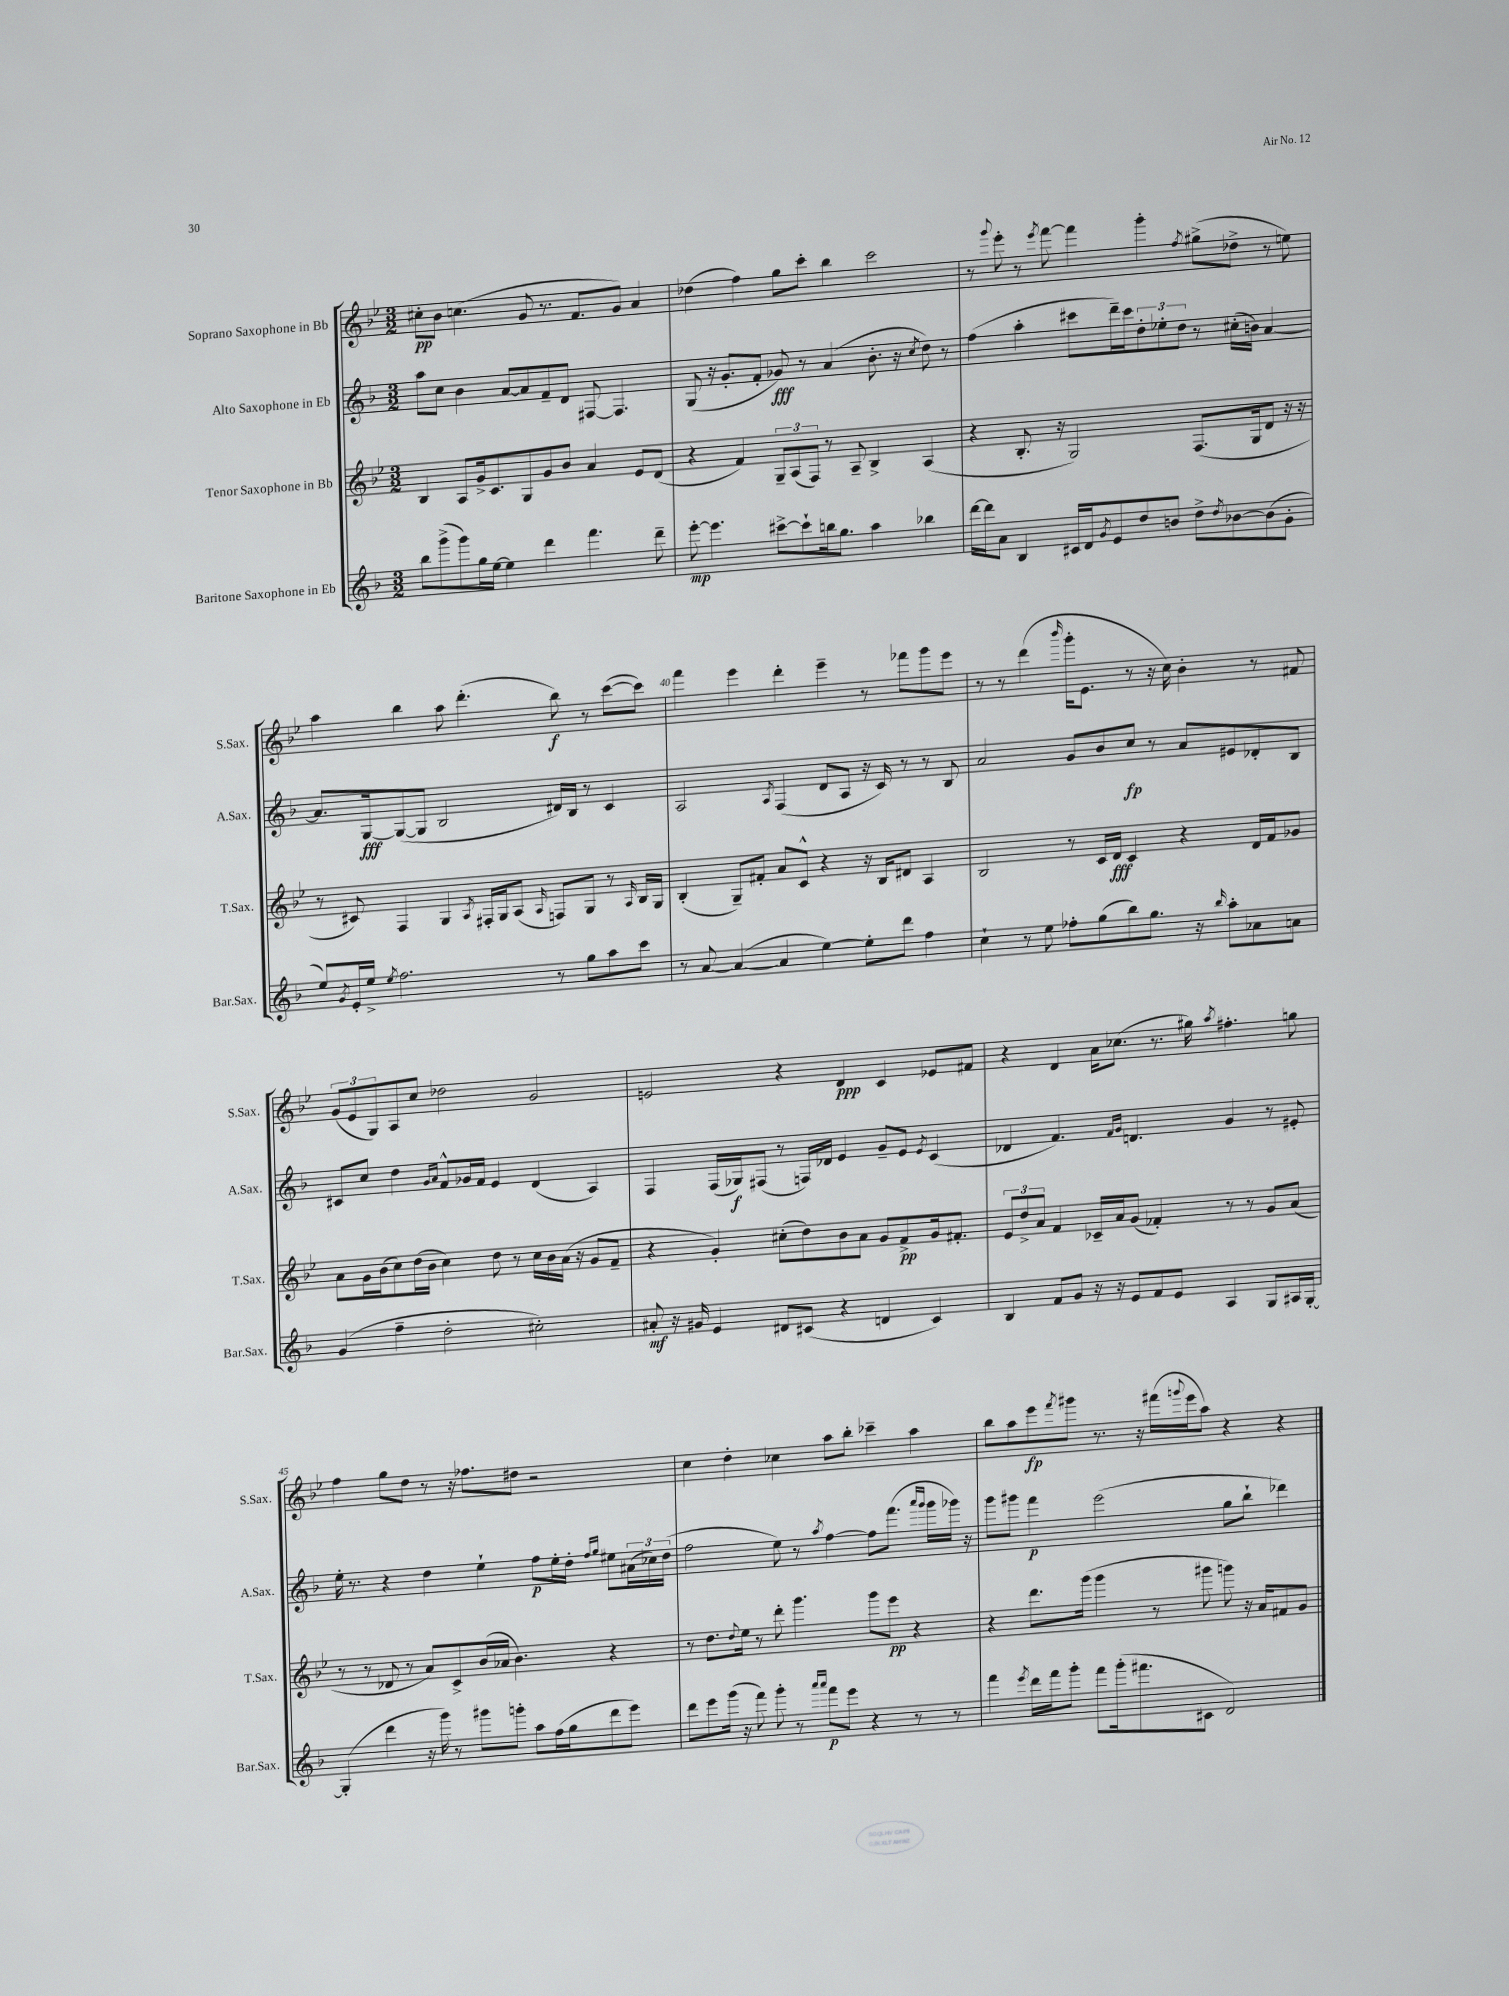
<<
\new StaffGroup <<
\new Staff = "s0" \with { instrumentName = "Soprano Saxophone in Bb" shortInstrumentName = "S.Sax." } {
    \clef treble \key bes \major \numericTimeSignature \time 3/2
    cis''8-.\pp bes'8 c''4.( g'8 r8. f'8. g'8) a'4 |
    des''4( f''4) g''8 c'''8-. bes''4 c'''2 |
    r8 \appoggiatura { g'''8 } ees'''8-. r8 \acciaccatura { ees'''8 } f'''8~ f'''4 g'''4-. \acciaccatura { f''8 } gis''8->( des''8-> r8 e''8) |
    a''4 bes''4 a''8 d'''4.-.( bes''8\f) r8 c'''8~( c'''8) |
    f'''4 ees'''4 d'''4-. ees'''4-- r8 fes'''8 g'''8 ees'''8 |
    r8 r8 d'''4( \grace { bes'''16 } g'''16-. ees'8. r8 r16 c''16) bes'4-. r8 fis'8 |
    \tuplet 3/2 { g'8( ees'8 g8) } a8 c''8 des''2 g'2 |
    e'2 r4 d'4\ppp c'4 ees'8 fis'8 |
    r4 d'4 a'16 ces''8.( r8. gis''16) \acciaccatura { a''8 } fis''4.-. g''8 |
    f''4 g''8 d''8 r8 r16 fes''8. dis''8 r2 |
    c''4 d''4-. ces''4 a''8 bes''8-. ces'''4-- a''4 |
    bes''8 a''8 ees'''8\fp \acciaccatura { f'''8 } gis'''8 r8. r16 fis'''16( \appoggiatura { g'''8 } ees'''16 a''8) r4 r4 \bar "|." |
}
\new Staff = "s1" \with { instrumentName = "Alto Saxophone in Eb" shortInstrumentName = "A.Sax." } {
    \clef treble \key f \major \numericTimeSignature \time 3/2
    a''8 c''8 bes'4 a'8~ a'8 f'8-- d'8 fis8~ fis4. |
    g8( r16 g'8.-. f'8-. ges'8\fff) r8 a'4( bes'8.-. r16 \acciaccatura { c''8 } d''8) r8 |
    f''4( a''4-. cis'''8 d'''16--) cis'''16 \tuplet 3/2 { d''8-. ees''8-. d''8 } r8 cis''16-.( b'16) a'4~ |
    a'8. g16~\fff g8~( g8 bes2 dis'16) bes16 r8 c'4 |
    a2 \acciaccatura { a8 } f4( d'8 a8 r16 c'16) r8 r8 bes8 |
    a'2 g'8 bes'8 c''8\fp r8 a'8 eis'8 des'8-. bes8 |
    cis'8 c''8 d''4 \grace { g'16 a'16 } f'8-^ ges'16 f'16 e'4 d'4( a4) |
    f4 f16( ges16\f) fis8( r8 f16) des'16 e'4 g'8-- e'8 \acciaccatura { e'8 } c'4( |
    des'4 f'4.) \grace { f'16 g'16 } d'4. g'4 r8 eis'8-. |
    e''16-. r8. r4 d''4 e''4-! f''8\p e''16-. d''16-. \grace { f''16 g''16 } eis''8 \tuplet 3/2 { ais'16( ces''16) d''16( } |
    f''2 e''8) r8 \acciaccatura { a''8 } f''4~ f''8 f'''8.( \grace { a'''16 g'''16 } g'''16 ges'''16) r16 |
    g'''8 gis'''8 f'''4\p e'''2( g''8 bes''8-! des'''4) \bar "|." |
}
\new Staff = "s2" \with { instrumentName = "Tenor Saxophone in Bb" shortInstrumentName = "T.Sax." } {
    \clef treble \key bes \major \numericTimeSignature \time 3/2
    bes4 a8 g'16-> c'8. g8 g'8 bes'8 a'4 ees'8 d'8( |
    r4 f'4) \tuplet 3/2 { g8-- a8( f8) } r8 a8-- bes4-> a4( |
    r4 bes8.-. r16 g2) f8.( g16 d'8 r16 r16 |
    r8 cis'8) f4 g4 \acciaccatura { a8 } fis16-. g16 a8( \grace { a16 } f8) g8 r8 \grace { a16 } bes16 g16 |
    bes4-.( g8--) fis'8-. a'8 c'8-^ r4 r16 bes16 dis'8 a4 |
    bes2 r8 c'16 d'16\fff c'4 r4 d'16 f'16 ges'8 |
    a'8 g'16 bes'16( c''8) d''16( bes'16 c''4) d''8 r8 c''16 bes'16 a'16( r16 g'8 f'8-- |
    r4 g'4-.) cis''8-.( d''8) bes'8 a'8 g'8 f'8->\pp g'16 fis'8.-. |
    \tuplet 3/2 { ees'8 d''8-> a'8 } f'4 ces'16-- a'16 g'8( fes'4-.) r8 r8 g'8 a'8( |
    r8 r8 des'8 r8 a'8) c'8-> bes'16( aes'16 bes'4.) r4 |
    r8 d''8. \appoggiatura { d''8 } ees''16 r8 d'''8-. g'''4. g'''8 ees'''8\pp r4 |
    r4 d'''8. g'''16( g'''4 r8 gis'''8 g'''8) r16 a'16 fis'8 g'8 \bar "|." |
}
\new Staff = "s3" \with { instrumentName = "Baritone Saxophone in Eb" shortInstrumentName = "Bar.Sax." } {
    \clef treble \key f \major \numericTimeSignature \time 3/2
    bes''8 g'''8->( g'''8) g''16 e''16~ e''4 d'''4 f'''4. d'''8-- |
    e'''8~-.\mp e'''4. cis'''8~-> cis'''8-! b''16 g''8. a''4 bes''4 |
    d'''16~ d'''16 a'8 bes4 cis'16 d'16 \acciaccatura { g'8 } e'8 d''8 b'8 d''8-> \acciaccatura { d''8 } bes'8~ bes'8( g'8-. |
    e''8) \acciaccatura { g'8 } e'16-. e''16-> \acciaccatura { e''8 } f''2. r8 g''8 a''8 c'''8 |
    r8 a'8~ a'4~( a'4 e''4~) e''8-. d'''8 f''4 |
    c''4-! r8 e''8 fes''8-. g''8( bes''8) g''8. r16 \grace { bes''16 } a''8-. aes'8 a'8 |
    g'4( f''4-- d''2-. cis''2-.) |
    ais'8-.\mf r16 gis'16 e'4 dis'8 cis'8( r4 d'4 cis'4) |
    bes4 f'8 g'8 r16 r16 e'8 f'8 e'8 a4 g8 ais16 g16~-. |
    g4-.( d'''4 r16 g'''16) r8 gis'''8 g'''8-. a''8 f''16( g''16 d'''8 e'''8) |
    d'''8 e'''8 g'''16( r16 f'''8) g'''8-. r8 \grace { a'''16 a'''16 } f'''8\p e'''8 r4 r8 r8 |
    f'''4 \acciaccatura { e'''8 } d'''16 f'''16 g'''8-. f'''8 g'''16-.( fis'''8. cis'8 d'2) \bar "|." |
}
>>
>>
\layout { \context { \Score currentBarNumber = #36 \override BarNumber.break-visibility = ##(#f #t #t) barNumberVisibility = #(every-nth-bar-number-visible 5) } }
